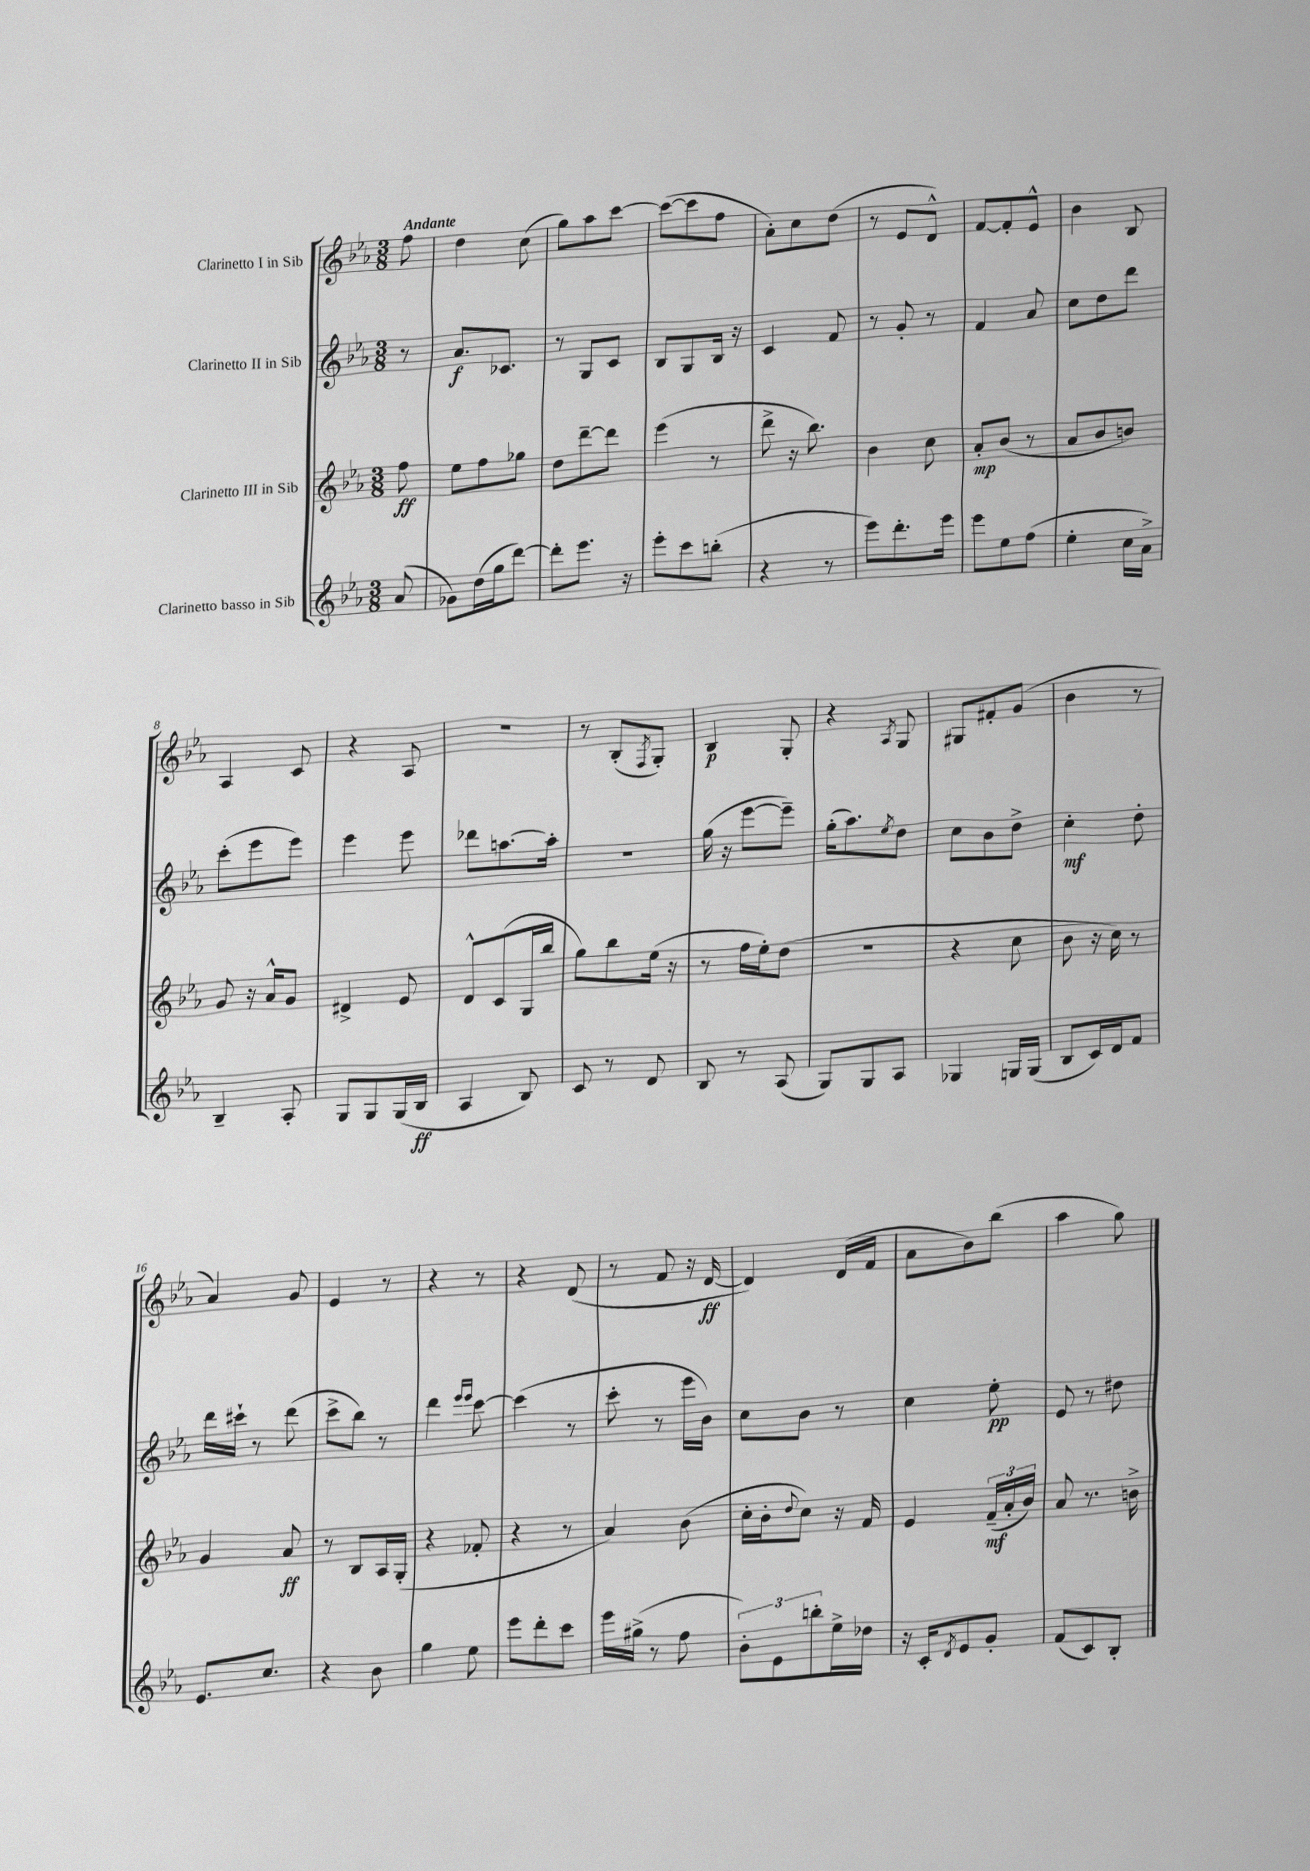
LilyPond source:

<<
\new StaffGroup <<
\new Staff = "s0" \with { instrumentName = "Clarinetto I in Sib" } {
    \clef treble \key ees \major \numericTimeSignature \time 3/8 \partial 8 \tempo "Andante"
    f''8 |
    d''4 c''8( |
    g''8) aes''8 c'''8~ |
    c'''8~( c'''8 f''8 |
    aes'8-.) c''8 d''8( |
    r8 ees'8 d'8-^) |
    f'8~ f'8-. ees'8-^ |
    bes'4 bes8 |
    aes4 c'8 |
    r4 aes8 |
    r4. |
    r8 bes8-.( \acciaccatura { f8 } g8-.) |
    bes4\p g8-. |
    r4 \acciaccatura { aes8 } g8 |
    gis8 fis'8-. g'8( |
    bes'4 r8 |
    aes'4) g'8 |
    ees'4 r8 |
    r4 r8 |
    r4 d'8( |
    r8 f'8 r16 d'16~\ff |
    d'4) d'16( f'16 |
    aes'8 bes'8) bes''8( |
    aes''4 g''8) \bar "|." |
}
\new Staff = "s1" \with { instrumentName = "Clarinetto II in Sib" } {
    \clef treble \key ees \major \numericTimeSignature \time 3/8 \partial 8
    r8 |
    aes'8.\f ces'8. |
    r8 g8 c'8 |
    bes8 g8 bes16 r16 |
    c'4 f'8 |
    r8 g'8-. r8 |
    f'4 aes'8 |
    c''8 d''8 d'''8 |
    c'''8-.( ees'''8 ees'''8) |
    ees'''4 ees'''8 |
    des'''8 a''8.~ a''16-. |
    r4. |
    g''16( r16 ees'''8~ ees'''8--) |
    g''16-.( aes''8.) \acciaccatura { ees''8 } d''8 |
    c''8 bes'8 d''8-> |
    c''4-.\mf d''8-. |
    d'''16 cis'''16-! r8 d'''8( |
    c'''8-> bes''8) r8 |
    d'''4 \grace { ees'''16 ees'''16 } c'''8~ |
    c'''4( r8 |
    c'''8-. r8 ees'''16 bes'16) |
    c''8 bes'8 r8 |
    c''4 ees''8-.\pp |
    ees'8 r8 dis''8 \bar "|." |
}
\new Staff = "s2" \with { instrumentName = "Clarinetto III in Sib" } {
    \clef treble \key ees \major \numericTimeSignature \time 3/8 \partial 8
    f''8\ff |
    ees''8 f''8 ges''8 |
    d''8 d'''8~-- d'''8 |
    ees'''4( r8 |
    d'''8-> r16 bes''8.) |
    bes'4 c''8 |
    aes'8-.\mp bes'8( r8 |
    aes'8 bes'8 b'8) |
    g'8 r16 aes'16-^ g'8 |
    dis'4-> ees'8 |
    d'8-^ c'8( g16 bes''16 |
    g''8) bes''8 ees''16( r16 |
    r8 f''16 ees''16-.) d''8( |
    R4. |
    r4 c''8 |
    bes'8 r16 c''16) r8 |
    g'4 aes'8\ff |
    r8 bes8 aes16 g16-.( |
    r4 fes'8-. |
    r4 r8 |
    aes'4) bes'8( |
    c''16-. bes'16-. \appoggiatura { d''8 } c''8) r16 f'16 |
    ees'4 \tuplet 3/2 { f'16--\mf( aes'16-. bes'16) } |
    aes'8 r8. b'16-> \bar "|." |
}
\new Staff = "s3" \with { instrumentName = "Clarinetto basso in Sib" } {
    \clef treble \key ees \major \numericTimeSignature \time 3/8 \partial 8
    aes'8( |
    ges'8) d''16( g''16 d'''8~) |
    d'''8-. ees'''8. r16 |
    ees'''8-. c'''8 b''8-.( |
    r4 r8 |
    ees'''8) d'''8.-. ees'''16 |
    ees'''8 ees''8 f''8( |
    ees''4-. c''16 aes'16->) |
    bes4-- aes8-. |
    g8 g8 g16( bes16\ff |
    aes4 bes8) |
    c'8 r8 d'8 |
    bes8 r8 aes8( |
    g8) g8 aes8 |
    ges4 g16 g16( |
    bes8 c'16) d'16 f'8 |
    ees'8. c''8. |
    r4 bes'8 |
    g''4 ees''8 |
    ees'''8 d'''8-. c'''8 |
    ees'''16 gis''16->( r8 f''8 |
    \tuplet 3/2 { bes'8-.) ees'8 b''8-. } ees''16-> des''16 |
    r16 c'16-. \acciaccatura { d'8 } ees'8 g'8-. |
    f'8( c'8) bes8-. \bar "|." |
}
>>
>>
